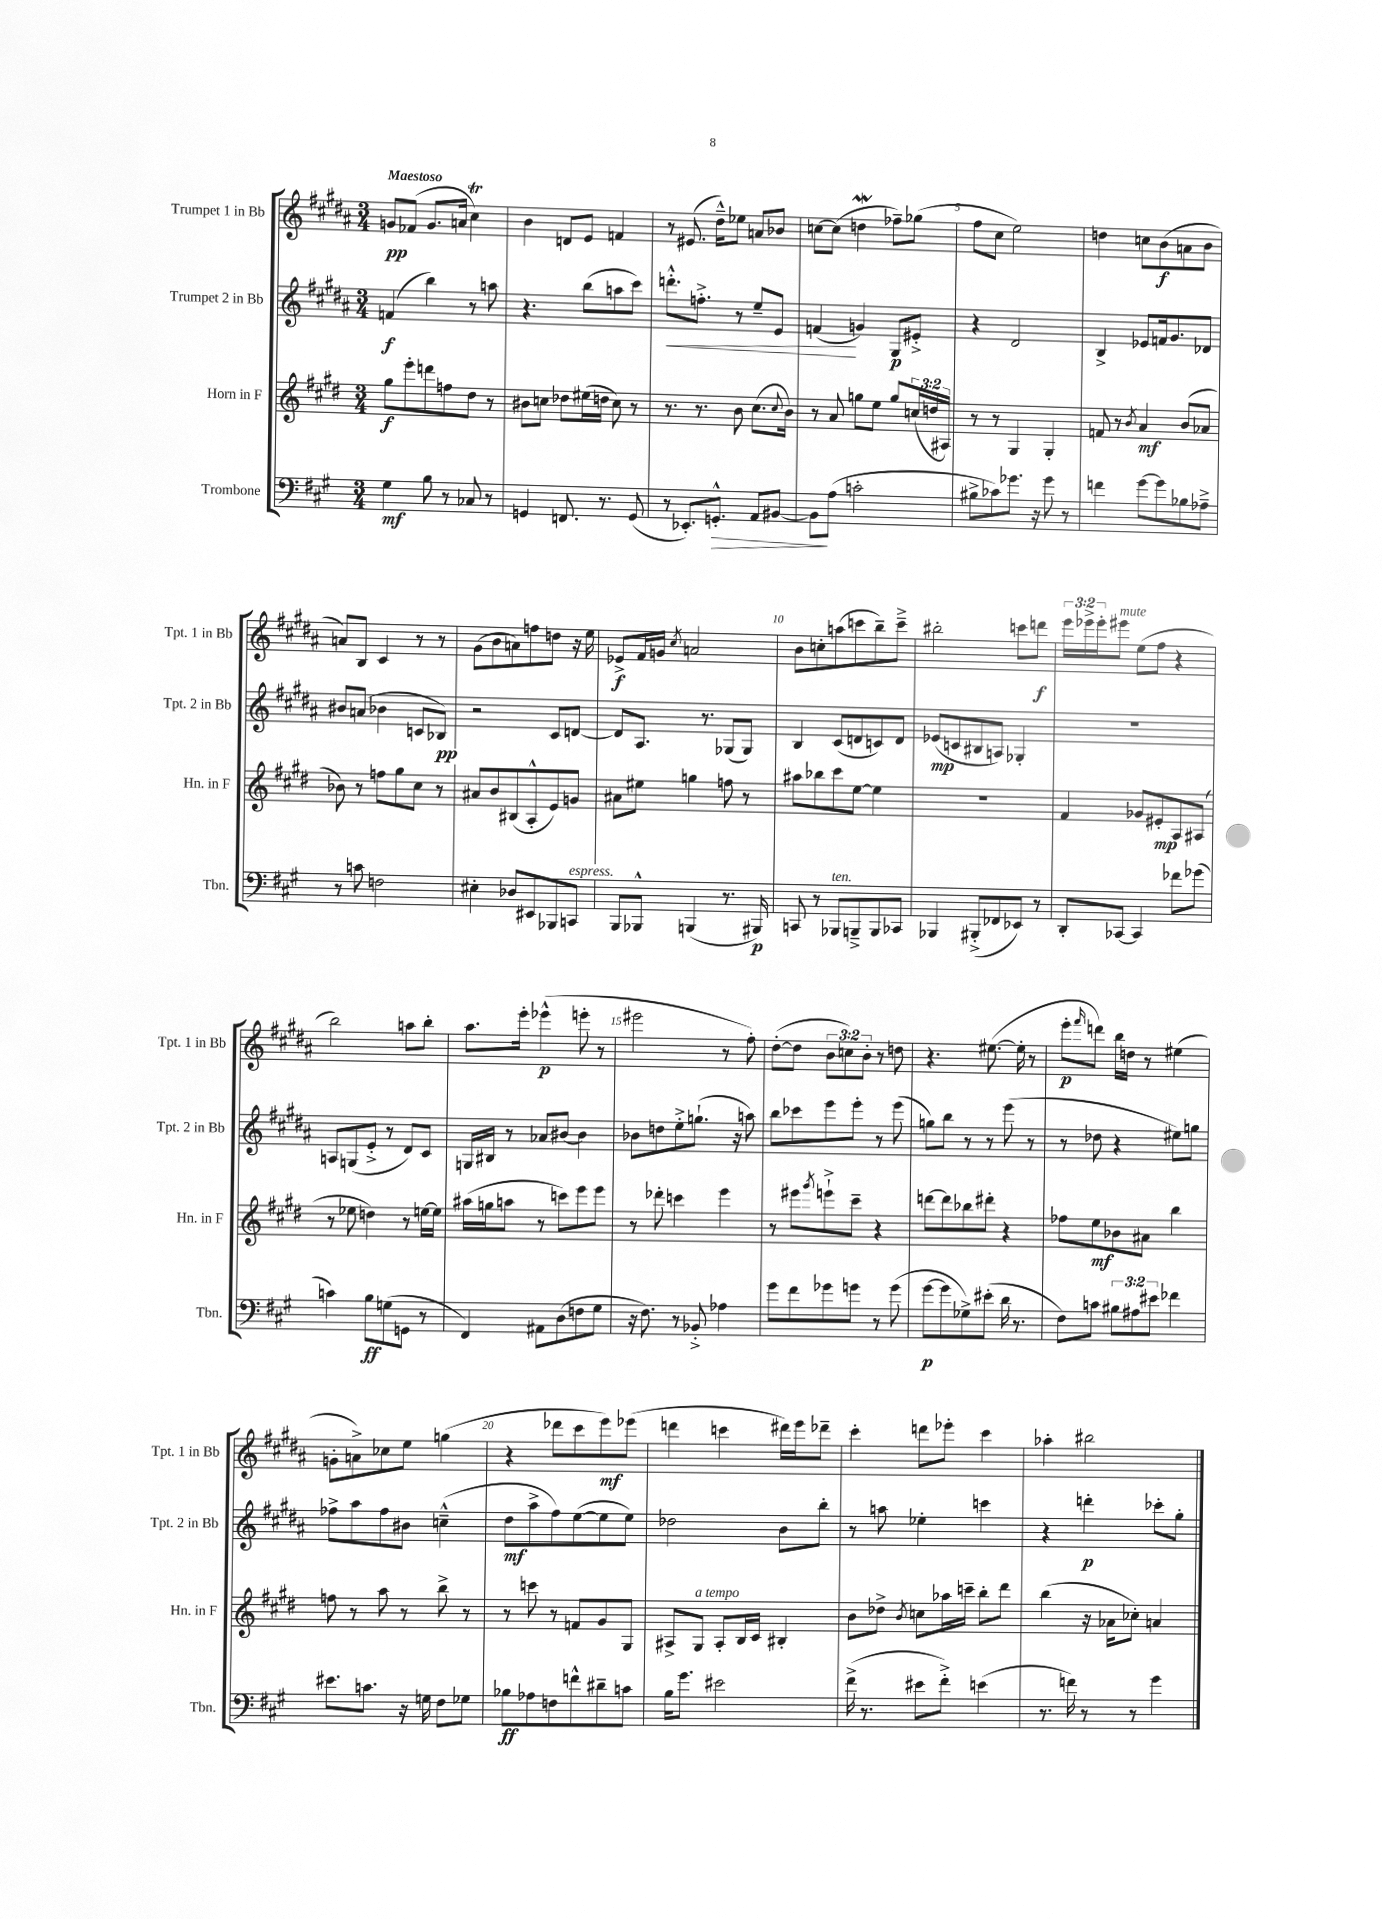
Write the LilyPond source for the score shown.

<<
\new StaffGroup <<
\new Staff = "s0" \with { instrumentName = "Trumpet 1 in Bb" shortInstrumentName = "Tpt. 1 in Bb" } {
    \clef treble \key b \major \numericTimeSignature \time 3/4 \override Staff.TupletNumber.text = #tuplet-number::calc-fraction-text \tempo "Maestoso"
    g'8\pp fes'8( g'8. a'16 cis''4\trill) |
    b'4 d'8 e'8 f'4 |
    r8 eis'8.( dis''16---^) ees''8 a'8 bes'8 |
    c''8~ c''8( d''4\mordent fes''8--) ges''8( |
    fis''8 cis''8 e''2) |
    d''4 c''8 b'8\f( a'8 b'8 |
    a'8) b8 cis'4 r8 r8 |
    gis'8( b'8 a'8) f''8 d''8 r16 e''16 |
    ees'8->\f fis'16 g'16 \acciaccatura { cis''8 } a'2 |
    b'8 c''8-. a''8( c'''8 b''8--) c'''8---> |
    bis''2-. c'''8 d'''8\f |
    \tuplet 3/2 { e'''16 ees'''16-> ees'''16-. } eis'''8^\markup { \italic "mute" } e''8( fis''8 r4 |
    b''2) a''8 b''8-. |
    ais''8. e'''16-. ees'''4-^\p( e'''8-. r8 |
    eis'''2 r8 fis''8-.) |
    dis''8~-.( dis''8 \tuplet 3/2 { b'8 c''8) b'8-. } r8 d''8 |
    r4. eis''8.~( eis''16-. r8 |
    e'''8-.\p \grace { fis'''16 } d'''8) b''16 d''16 r8 eis''4( |
    g'8-. a'8->) ces''8 e''8 g''4( |
    r4 des'''8 cis'''8 e'''8\mf) ees'''8( |
    d'''4 c'''4 dis'''16) e'''16 des'''8-- |
    cis'''4-. d'''8 ees'''8-. cis'''4 |
    aes''4-. bis''2 \bar "|." |
}
\new Staff = "s1" \with { instrumentName = "Trumpet 2 in Bb" shortInstrumentName = "Tpt. 2 in Bb" } {
    \clef treble \key b \major \numericTimeSignature \time 3/4
    f'4\f( b''4) r8 a''8 |
    r4. b''8( a''8 cis'''8) |
    d'''8.-.-^\< f''8.-.-> r8 e''8-- e'8 |
    f'4\!( g'4) gis8\p eis'8-.-> |
    r4 dis'2 |
    b4-> ees'8 f'16 gis'8. des'8 |
    bis'8 a'8( bes'4 c'8 bes8\pp) |
    r2 cis'8 d'8~ |
    d'8 ais8. r8. ges8( ges8) |
    b4 cis'8( d'8 c'8) d'8 |
    ees'8\mp( c'8 bis8 a8) ges4-. |
    R2. |
    a8 g8( e'8-.-> r8 dis'8) cis'8 |
    g16 bis16 r8 aes'8 bis'8~ bis'4 |
    bes'8 d''8 e''8-.-> g''8.-!( r16 a''8) |
    b''8 ces'''8 e'''8 e'''8-. r8 e'''8( |
    g''8) b''8 r8 r8 e'''8( r8 |
    r8 des''8 r4 eis''8) g''8 |
    fes''8-> ais''8 fes''8 bis'8 c''4---^( |
    dis''8\mf ais''8-> fis''8) e''8~( e''8 e''8) |
    des''2 b'8 b''8-. |
    r8 a''8 ees''4-. c'''4 |
    r4 d'''4-.\p ces'''8-. gis''8-. \bar "|." |
}
\new Staff = "s2" \with { instrumentName = "Horn in F" shortInstrumentName = "Hn. in F" } {
    \clef treble \key e \major \numericTimeSignature \time 3/4 \override Staff.TupletNumber.text = #tuplet-number::calc-fraction-text
    gis''8\f e'''8-. d'''8 f''8 dis''8 r8 |
    bis'8 c''8 des''8 eis''16( d''16 c''8) r8 |
    r8. r8. b'8 cis''8.( \appoggiatura { cis''8 } b'16) |
    r8 a'8 g''8 e''8 g''8 \tuplet 3/2 { c''16( d''16 ais16) } |
    r8 r8 gis4 gis4-. |
    f'8 r8 \acciaccatura { b'8 } a'4\mf b'8( aes'8 |
    bes'8) r8 f''8 gis''8 cis''8 r8 |
    ais'8 b'8 bis8( a8-.-^ e'8) g'8 |
    ais'8 eis''8 g''4 f''8 r8 |
    ais''8 bes''8 cis'''8 e''8~ e''4 |
    r2. |
    fis'4 ges'8 eis'8-.\mp a8 ais8( |
    r8 ees''8 d''4) r8 e''16~ e''16 |
    ais''16( g''16 a''8 r8 c'''8) e'''8 e'''8 |
    r8 des'''8-. c'''4 e'''4 |
    r8 eis'''8 \acciaccatura { gis'''8 } e'''8-!-> cis'''8-- r4 |
    d'''8~ d'''8 bes''8 dis'''8-. r4 |
    fes''8 e''8\mf bes'8 ais'8 b''4 |
    f''8 r8 a''8 r8 b''8-> r8 |
    r8 c'''8 r8 f'8 gis'8 gis8 |
    ais8-> gis8^\markup { \italic "a tempo" } ais8-. b16 cis'16 bis4-. |
    b'8 des''8-> \acciaccatura { b'8 } c''8 aes''16 c'''16-- b''8-. dis'''8 |
    b''4( r16 aes'16 ces''8-.) a'4 \bar "|." |
}
\new Staff = "s3" \with { instrumentName = "Trombone" shortInstrumentName = "Tbn." } {
    \clef bass \key a \major \numericTimeSignature \time 3/4 \override Staff.TupletNumber.text = #tuplet-number::calc-fraction-text
    gis4\mf b8 r8 ces8 r8 |
    g,4 f,8. r8. g,8( |
    r8 ees,8.-.) g,8.-.-^\> a,8 bis,8~ |
    bis,8\! a8( c'2-. |
    bis8-> ces'8) ges'8. r16 ges'8 r8 |
    f'4 gis'8~ gis'8 bes8 aes8---> |
    r8 c'8 f2 |
    eis4-. des8 eis,8 bes,,8 c,8^\markup { \italic "espress." } |
    b,,8 bes,,8-^ b,,4( r8. bis,,16\p) |
    c,8 r8 bes,,8^\markup { \italic "ten." } b,,8---> b,,8 ces,8 |
    bes,,4 bis,,8-.->( fes,8 ees,8) r8 |
    d,8-. ces,8~ ces,4 fes'8 ges'8( |
    c'4) b8\ff g8( g,8 r8 |
    fis,4) ais,8 d8( f8 gis8 |
    r16 fis8.) r8 bes,8-.-> aes4 |
    gis'8 fis'8 ges'8 g'8 r8 g'8( |
    gis'8~\p gis'8 ges8->) eis'8-.( d'16 r8. |
    fis8) c'8 \tuplet 3/2 { bis8 ais8 eis'8 } fes'4 |
    eis'8. c'8. r16 g16 fis8 ges8 |
    bes8\ff aes8 f8 f'8-^ dis'8-- c'8 |
    b16 gis'8. eis'2 |
    fis'16->( r8. eis'8 fis'8-.->) e'4( |
    r8. f'16) r8 r8 gis'4 \bar "|." |
}
>>
>>
\layout { \context { \Score \override BarNumber.break-visibility = ##(#f #t #t) barNumberVisibility = #(every-nth-bar-number-visible 5) } }
